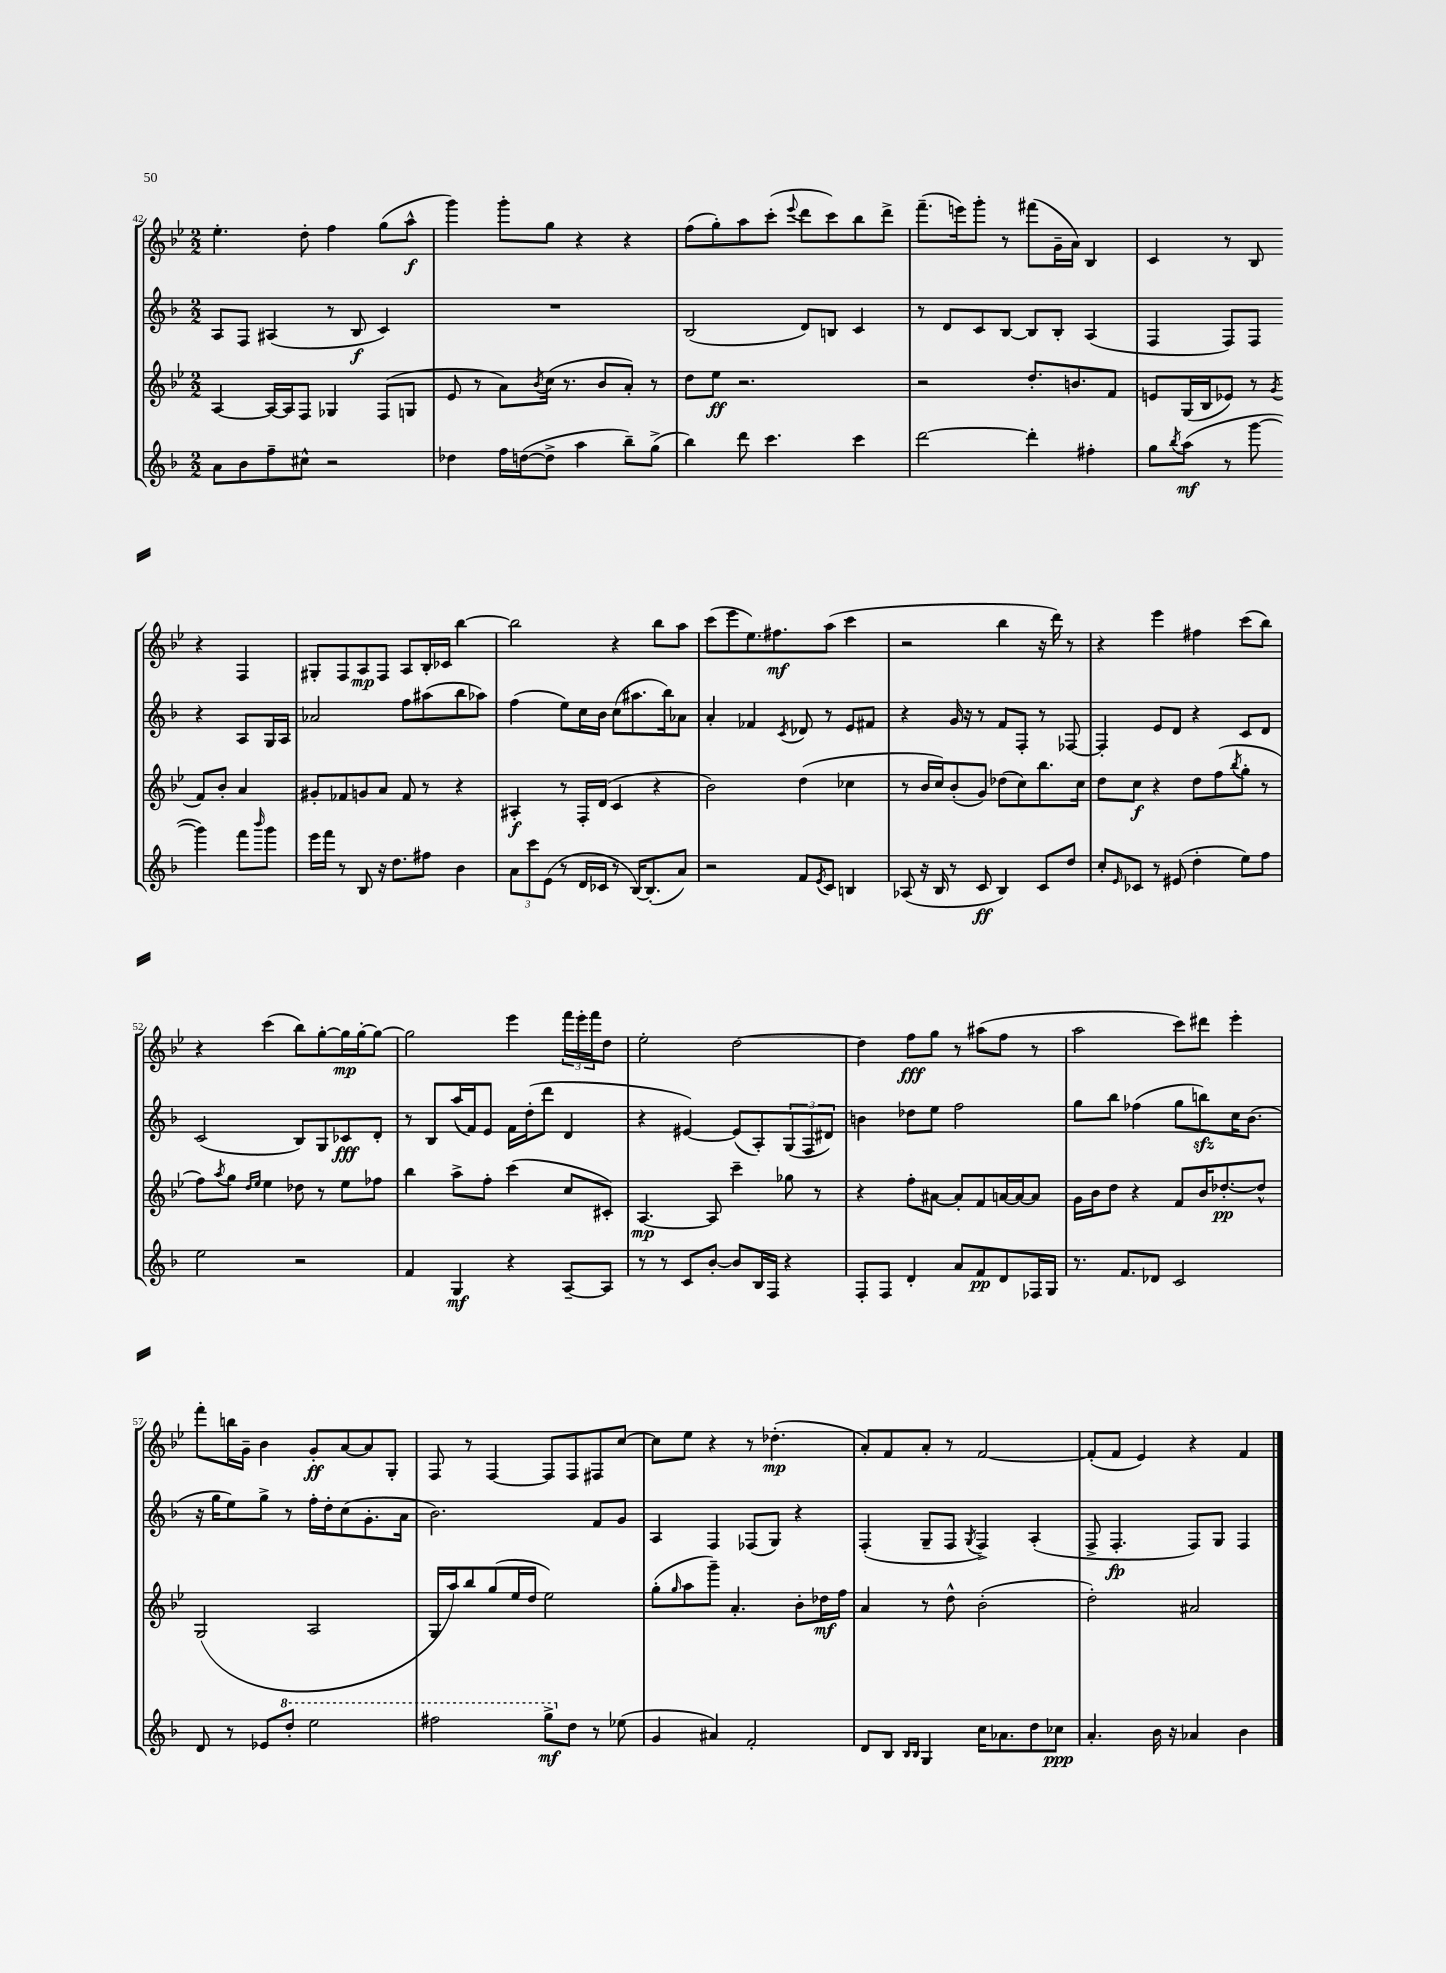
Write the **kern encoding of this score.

**kern	**kern	**kern	**kern
*staff4	*staff3	*staff2	*staff1
*clefG2	*clefG2	*clefG2	*clefG2
*k[b-]	*k[b-e-]	*k[b-]	*k[b-e-]
*M2/2	*M2/2	*M2/2	*M2/2
8a	[4A	8A	4.ee-'
8b-	.	8F	.
8ff~	16A_	(4A#	.
.	16A]	.	.
8cc#^^	8F	.	8dd'
2r	4G-	8r	4ff
.	.	8B-	.
.	(8F	4c)	(8gg
.	8G	.	8aa^^
=	=	=	=
4dd-	8e-	1r	4ggg)
.	8r	.	.
16ff	8a)	.	8ggg'
([16dd	.	.	.
.	8qb-	.	.
8dd^]	(16cc	.	8gg
.	8.r	.	.
4aa	.	.	4r
.	8b-	.	.
8bb-~)	8a')	.	4r
(8gg^	8r	.	.
=	=	=	=
4bb-)	8dd	(2B-	(8ff
.	8ee-	.	8gg')
8ddd	2.r	.	8aa
4.ccc	.	.	(8ccc'
.	.	.	8qqeee-
.	.	8d)	8ddd
.	.	8B	8ccc)
4ccc	.	4c	8bb-
.	.	.	8ddd^
=	=	=	=
[2ddd	2r	8r	(8.fff~
.	.	8d	.
.	.	.	16eee)
.	.	8c	8ggg'
.	.	[8B-	8r
4ddd']	8.dd'	8B-]	(8fff#
.	.	8B-'	16g~
.	8.b	.	16a)
4ff#'	.	(4A	4B-
.	8f	.	.
=	=	=	=
8gg	8e	4F	4c
8qbb-	.	.	.
(8aa	(16G	.	.
.	16B-	.	.
8r	8e-)	8F)	8r
[8ggg	8r	8F	8B-
.	8qg	.	.
4ggg])	8f	4r	4r
.	8b-'	.	.
8fff	4a	8A	4F
16qqbbb-	.	.	.
8ggg	.	16G	.
.	.	16A	.
=	=	=	=
16eee	8g#'	2a-	8G#'
16fff	.	.	.
8r	8f-	.	8F
8B-	8g	.	8A
16r	8a	.	8F
8.dd	.	.	.
.	8f-	8ff	8A
8ff#	8r	(8aa#	16B-'
.	.	.	16c-
4b-	4r	8bb-	[4bb-
.	.	8aa-)	.
=	=	=	=
12a	4A#'	(4ff	2bb-]
12ccc	.	.	.
(12e	.	.	.
8r	8r	8ee)	.
16d	16F'	16cc	.
16c-	(16d	16b-	.
8r	4c	(8cc	4r
[16B-)	.	8.aa#	.
(8.B-']	.	.	.
.	4r	.	8bb-
.	.	16bb-)	.
8a)	.	8a-	8aa
=	=	=	=
2r	2b-)	4a'	(8ccc
.	.	.	8eee-
.	.	4f-	8.ee-)
.	.	.	8.ff#
.	.	8qc	.
8f	(4dd	8d-	.
8qe	.	.	.
8c	.	8r	(8aa
4B	4cc-	8e	4ccc
.	.	8f#	.
=	=	=	=
(8A-	8r	4r	2r
16r	16b-	.	.
16B-	16cc)	.	.
8r	(8b-'	16g	.
.	.	16r	.
8c	8g)	8r	.
4B-)	(8dd-	8f	4bb-
.	8cc)	8F'	.
8c	8.bb-	8r	16r
.	.	.	16ddd)
8dd	.	[8F-	8r
.	16cc	.	.
=	=	=	=
8cc'	8dd	4F-']	4r
16qqe	.	.	.
8c-	8cc	.	.
8r	4r	8e	4eee-
(8e#	.	8d	.
4dd'	8dd	4r	4ff#
.	(8ff	.	.
.	8qbb-	.	.
8ee)	8gg'	8c	(8ccc
8ff	8r	8d	8bb-)
=	=	=	=
2ee	8ff)	(2c	4r
.	8qaa	.	.
.	8gg	.	.
.	16qqdd	.	.
.	16qqee-	.	.
.	4ee-	.	(4ccc
2r	8dd-	8B-)	8bb-)
.	8r	8G	[8gg'
.	8ee-	8c-	16gg]
.	.	.	[16gg'
.	8ff-	8d'	8gg_
=	=	=	=
4f	4bb-	8r	2gg]
.	.	8B-	.
4G	8aa^	(16aa	.
.	.	16f)	.
.	8ff'	8e	.
4r	(4ccc	16f	4eee-
.	.	(16dd'	.
.	.	8ddd	.
[8A~	8cc	4d	24fff
.	.	.	24eee-'
.	.	.	24fff
8A]	8c#')	.	8dd
=	=	=	=
8r	[4.A	4r	2ee-'
8r	.	.	.
8c	.	[4e#)	.
[8b-'	8A]	.	.
8b-]	4ccc~	(8e#]	[2dd
16B-	.	8A')	.
16F	.	.	.
4r	8gg-	(12G	.
.	.	12F	.
.	8r	.	.
.	.	12d#)	.
=	=	=	=
8F'	4r	4b	4dd]
8F	.	.	.
4d'	8ff'	8dd-	8ff
.	[8a#	8ee	8gg
8a	8a#']	2ff	8r
8f	8f	.	(8aa#
8d	[16a	.	8ff
.	16a_	.	.
16F-	8a]	.	8r
16G	.	.	.
=	=	=	=
8.r	16g	8gg	2aa
.	16b-	.	.
.	8dd	8bb-	.
8.f	.	.	.
.	4r	(4ff-	.
8d-	.	.	.
2c	8f	8gg	8ccc)
.	16b-	8bb)	8ddd#
.	[8.dd-'	.	.
.	.	16cc	4eee-'
.	.	(8.b-	.
.	8dd-^^]	.	.
=	=	=	=
8d	(2G	16r	8fff'
.	.	16gg	.
8r	.	8ee)	16bb
.	.	.	16g~
8e-	.	8gg^	4b-
8ddd'	.	8r	.
2eee	2A	16ff'	8g'
.	.	16dd'	.
.	.	(8cc	[8a
.	.	8.g'	8a]
.	.	.	8G'
.	.	16a	.
=	=	=	=
2fff#	16G	2.b-)	8F
.	16aa)	.	.
.	8bb-	.	8r
.	(8gg	.	[4F
.	16ee-	.	.
.	16dd	.	.
8ggg^	2ee-)	.	8F]
8dd	.	.	8F
8r	.	8f	8F#
(8ee-	.	8g	[8cc
=	=	=	=
4g	(8gg'	4A	8cc]
.	16qqgg	.	.
.	8aa	.	8ee-
4a#)	8ggg~)	4F	4r
.	4.a'	.	.
2f'	.	(8F-	8r
.	.	8G)	(4.dd-'
.	8b-'	4r	.
.	16dd-	.	.
.	16ff	.	.
=	=	=	=
8d	4a	(4F'	8a')
8B-	.	.	8f
16qqB-	.	.	.
16qqB-	.	.	.
4G	8r	8G~	8a'
.	8dd^^	8F	8r
.	.	8qG	.
16cc	(2b-'	4F^)	[2f
8.a-	.	.	.
8dd	.	(4A'	.
8cc-	.	.	.
=	=	=	=
4.a'	2dd')	8F^	(8f']
.	.	4.F'	8f
.	.	.	4e-)
16b-	.	.	.
16r	.	.	.
4a-	2a#	8F)	4r
.	.	8G	.
4b-	.	4F	4f
==	==	==	==
*-	*-	*-	*-
